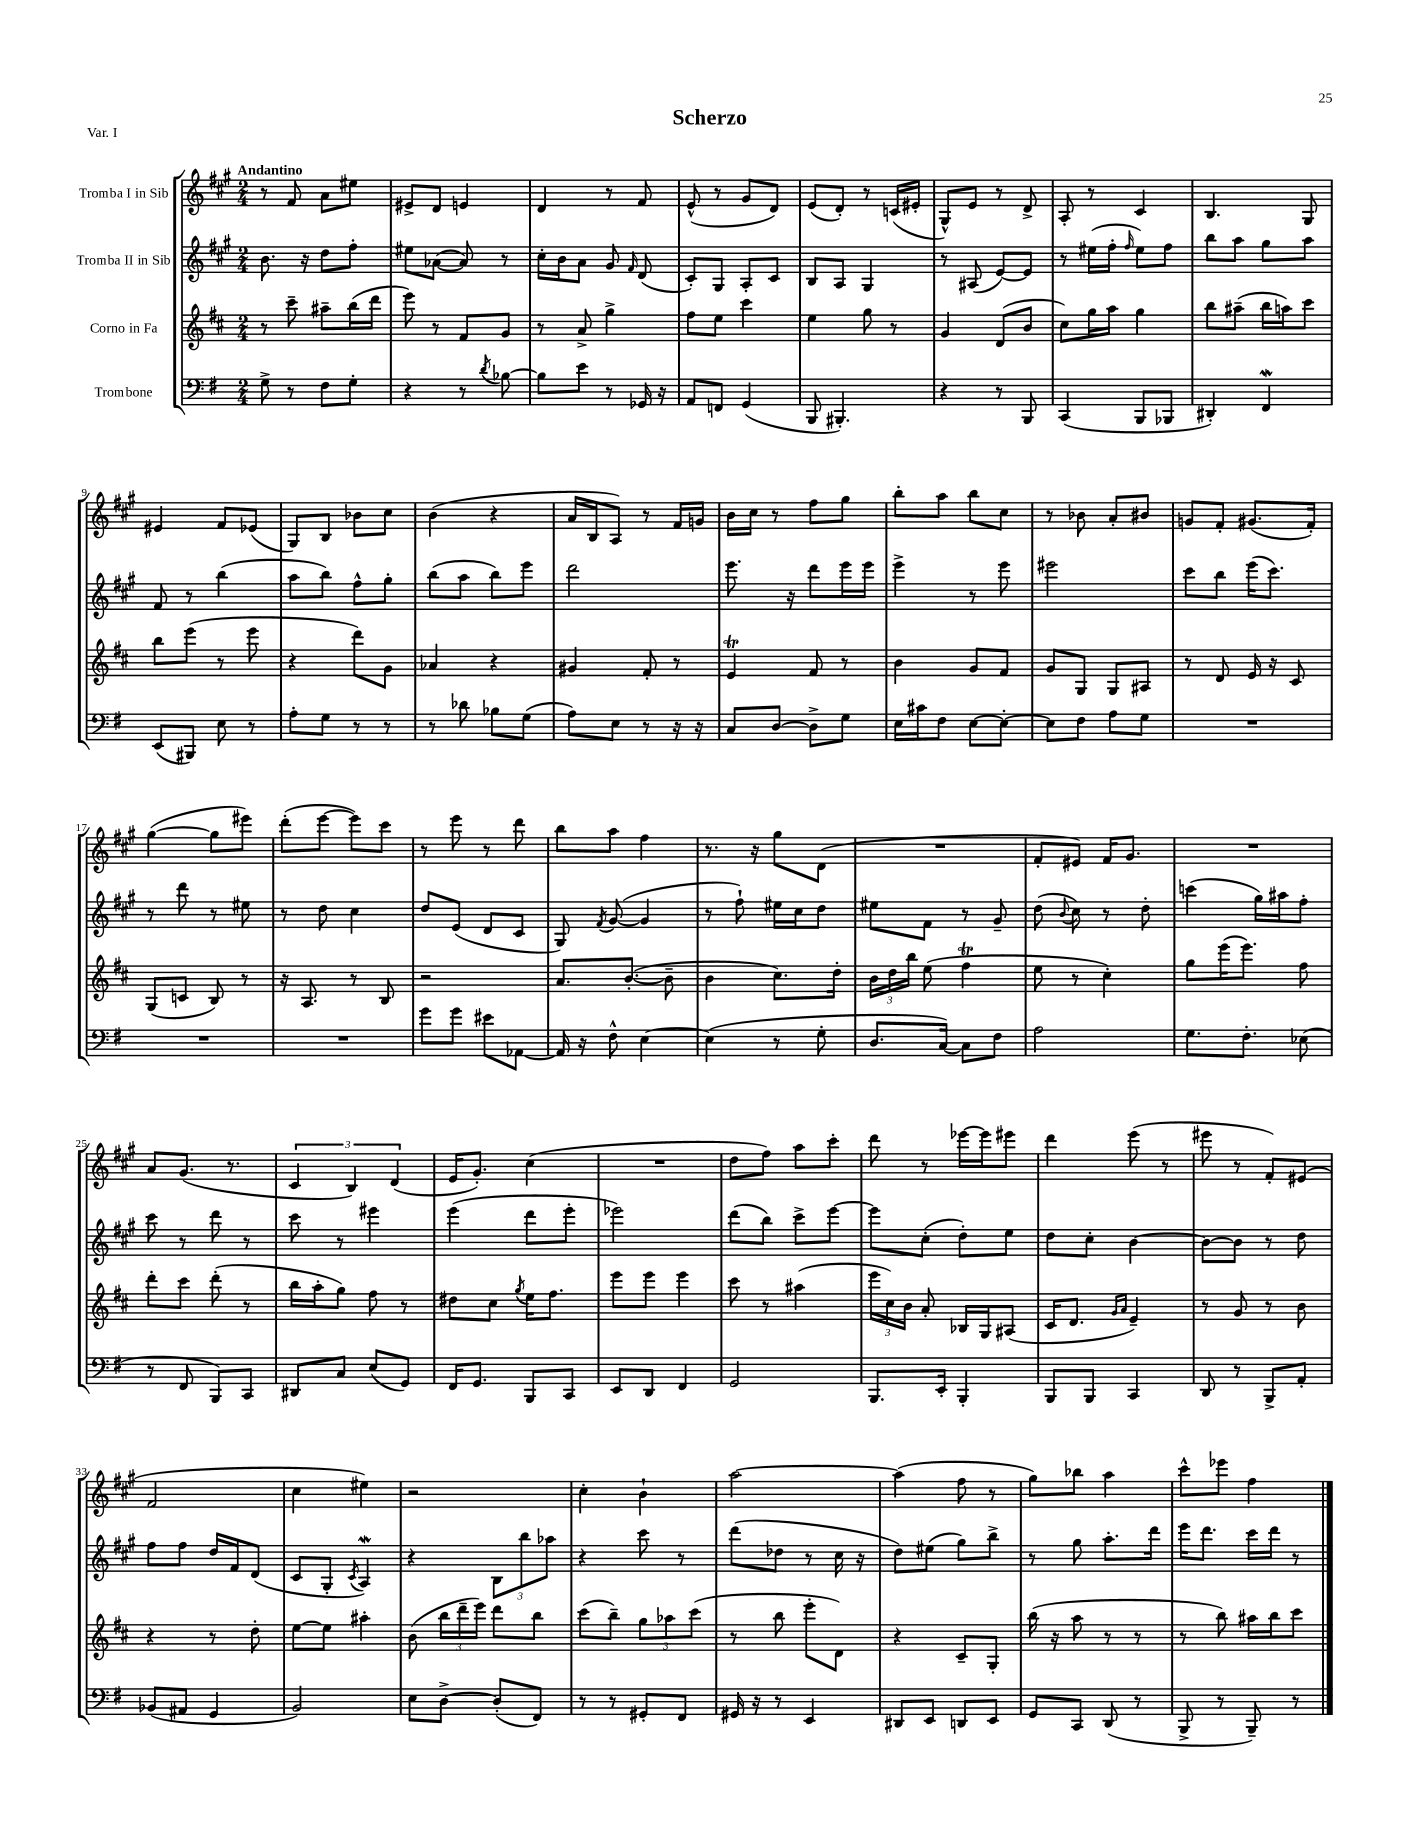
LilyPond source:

\header { title = "Scherzo" piece = "Var. I" }
<<
\new StaffGroup <<
\new Staff = "s0" \with { instrumentName = "Tromba I in Sib" } {
    \clef treble \key a \major \numericTimeSignature \time 2/4 \tempo "Andantino"
    \autoBeamOff r8 fis'8 a'8[ eis''8] |
    eis'8[-> d'8] e'4 |
    d'4 r8 fis'8 |
    e'8-^( r8 gis'8[ d'8]) |
    e'8[( d'8]-.) r8 c'16[( eis'16]-. |
    gis8[-^) e'8] r8 d'8-> |
    a8-. r8 cis'4 |
    b4. gis8 |
    eis'4 fis'8[ ees'8]( |
    gis8[) b8] bes'8[ cis''8] |
    b'4( r4 |
    a'16[ b16 a8]) r8 fis'16[ g'16] |
    b'16[ cis''16] r8 fis''8[ gis''8] |
    b''8[-. a''8] b''8[ cis''8] |
    r8 bes'8 a'8[-. bis'8] |
    g'8[ fis'8]-. gis'8.[( fis'16]-.) |
    gis''4~( gis''8[ eis'''8]) |
    d'''8[-.( e'''8]~ e'''8[) cis'''8] |
    r8 e'''8 r8 d'''8 |
    b''8[ a''8] fis''4 |
    r8. r16 gis''8[ d'8]( |
    R2 |
    fis'8[-. eis'8]) fis'16[ gis'8.] |
    R2 |
    a'8[ gis'8.]( r8. |
    \tuplet 3/2 { cis'4 b4) d'4( } |
    e'16[ gis'8.]-.) cis''4( |
    R2 |
    d''8[ fis''8]) a''8[ cis'''8]-. |
    d'''8 r8 ees'''16[~ ees'''16 eis'''8] |
    d'''4 e'''8( r8 |
    eis'''8 r8 fis'8[-.) eis'8]( |
    fis'2 |
    cis''4 eis''4) |
    r2 |
    cis''4-. b'4-! |
    a''2~ |
    a''4( fis''8 r8 |
    gis''8[) bes''8] a''4 |
    cis'''8[-^ ees'''8] fis''4 \bar "|." |
}
\new Staff = "s1" \with { instrumentName = "Tromba II in Sib" } {
    \clef treble \key a \major \numericTimeSignature \time 2/4
    \autoBeamOff b'8. r16 d''8[ fis''8]-. |
    eis''8[ aes'8]~( aes'8) r8 |
    cis''16[-. b'16 a'8] gis'8 \grace { fis'16 } d'8( |
    cis'8[-.) gis8] a8[-. cis'8] |
    b8[ a8] gis4 |
    r8 ais8( e'8[~) e'8] |
    r8 eis''16[( fis''16]-. \grace { fis''16 } eis''8[) fis''8] |
    b''8[ a''8] gis''8[ a''8] |
    fis'8 r8 b''4( |
    a''8[ b''8]) fis''8[-^ gis''8]-. |
    b''8[( a''8] b''8[) e'''8] |
    d'''2 |
    e'''8. r16 d'''8[ e'''16 e'''16] |
    e'''4-> r8 e'''8 |
    eis'''2 |
    cis'''8[ b''8] e'''16[( cis'''8.]) |
    r8 d'''8 r8 eis''8 |
    r8 d''8 cis''4 |
    d''8[ e'8]( d'8[ cis'8] |
    gis8) \acciaccatura { fis'8 } gis'8~( gis'4 |
    r8 fis''8-!) eis''16[ cis''16 d''8] |
    eis''8[ fis'8] r8 gis'8-- |
    d''8( \appoggiatura { b'8 } cis''8) r8 d''8-. |
    c'''4( gis''16[) ais''16 fis''8]-. |
    cis'''8 r8 d'''8 r8 |
    cis'''8 r8 eis'''4 |
    e'''4( d'''8[ e'''8]-. |
    ees'''2) |
    d'''8[( b''8]) cis'''8[-> e'''8]~ |
    e'''8[ cis''8]-.( d''8[-.) e''8] |
    d''8[ cis''8]-. b'4~ |
    b'8[~ b'8] r8 d''8 |
    fis''8[ fis''8] d''16[ fis'16 d'8]( |
    cis'8[ gis8]-. \acciaccatura { cis'8 } a4\mordent) |
    r4 \tuplet 3/2 { b8[ b''8 aes''8] } |
    r4 cis'''8 r8 |
    d'''8[( des''8] r8 cis''16 r16 |
    d''8[) eis''8]( gis''8[) b''8]-> |
    r8 gis''8 a''8.[-. d'''16] |
    e'''16[ d'''8.] cis'''16[ d'''16] r8 \bar "|." |
}
\new Staff = "s2" \with { instrumentName = "Corno in Fa" } {
    \clef treble \key d \major \numericTimeSignature \time 2/4
    \autoBeamOff r8 cis'''8-- ais''8[-- b''16( d'''16] |
    e'''8) r8 fis'8[ g'8] |
    r8 a'8-> g''4-> |
    fis''8[ e''8] cis'''4 |
    e''4 g''8 r8 |
    g'4 d'8[( b'8] |
    cis''8[) g''16 a''16] g''4 |
    b''8[ ais''8]--( b''16[ a''16) cis'''8] |
    b''8[ e'''8]( r8 e'''8 |
    r4 d'''8[) g'8] |
    aes'4 r4 |
    gis'4 fis'8-. r8 |
    e'4\trill fis'8 r8 |
    b'4 g'8[ fis'8] |
    g'8[ g8] g8[ ais8] |
    r8 d'8 e'16 r16 cis'8 |
    g8[( c'8] b8) r8 |
    r16 a8. r8 b8 |
    r2 |
    a'8.[ b'8.]~-.( b'8-- |
    b'4 cis''8.[) d''16]-. |
    \tuplet 3/2 { b'16[ d''16 b''16] } e''8( fis''4\trill |
    e''8 r8 cis''4-.) |
    g''8[ e'''16( e'''8.]) fis''8 |
    d'''8[-. cis'''8] d'''8-.( r8 |
    b''16[ a''16-. g''8]) fis''8 r8 |
    dis''8[ cis''8] \acciaccatura { g''8 } e''16[ fis''8.] |
    e'''8[ e'''8] e'''4 |
    cis'''8 r8 ais''4( |
    \tuplet 3/2 { e'''16[ cis''16) b'16] } a'8-. bes16[ g16 ais8]( |
    cis'16[ d'8.] \grace { g'16[ a'16] } e'4--) |
    r8 g'8 r8 b'8 |
    r4 r8 d''8-. |
    e''8[~ e''8] ais''4-. |
    b'8( \tuplet 3/2 { b''16[ d'''16-- e'''16]) } d'''8[ b''8] |
    cis'''8[( b''8]--) \tuplet 3/2 { g''8[ aes''8 cis'''8]( } |
    r8 b''8 e'''8[-. d'8]) |
    r4 cis'8[-- g8]-. |
    b''16( r16 a''8 r8 r8 |
    r8 b''8) ais''16[ b''16 cis'''8] \bar "|." |
}
\new Staff = "s3" \with { instrumentName = "Trombone" } {
    \clef bass \key g \major \numericTimeSignature \time 2/4
    \autoBeamOff g8-> r8 fis8[ g8]-. |
    r4 r8 \acciaccatura { d'8 } bes8~ |
    bes8[ e'8] r8 ges,16 r16 |
    a,8[ f,8] g,4( |
    b,,8 bis,,4.-.) |
    r4 r8 b,,8 |
    c,4( b,,8[ bes,,8] |
    dis,4-.) fis,4\mordent |
    e,8[( bis,,8]) e8 r8 |
    a8[-. g8] r8 r8 |
    r8 des'8 bes8[ g8]( |
    a8[) e8] r8 r16 r16 |
    c8[ d8]~ d8[-> g8] |
    e16[ cis'16 fis8] e8[~ e8]~-. |
    e8[ fis8] a8[ g8] |
    R2 |
    R2 |
    R2 |
    g'8[ g'8] eis'8[ aes,8]~ |
    aes,16 r16 fis8-^ e4~ |
    e4( r8 g8-. |
    d8.[ c16]~) c8[ fis8] |
    a2 |
    g8.[ fis8.]-. ees8( |
    r8 fis,8 b,,8[) c,8] |
    dis,8[ c8] e8[( g,8]) |
    fis,16[ g,8.] b,,8[ c,8] |
    e,8[ d,8] fis,4 |
    g,2 |
    b,,8.[ e,16]-. b,,4-. |
    b,,8[ b,,8] c,4 |
    d,8 r8 b,,8[-> a,8]-. |
    bes,8[( ais,8] g,4 |
    b,2) |
    e8[ d8]~-> d8[-.( fis,8]) |
    r8 r8 gis,8[-. fis,8] |
    gis,16 r16 r8 e,4 |
    dis,8[ e,8] d,8[ e,8] |
    g,8[ c,8] d,8( r8 |
    b,,8-> r8 b,,8--) r8 \bar "|." |
}
>>
>>
